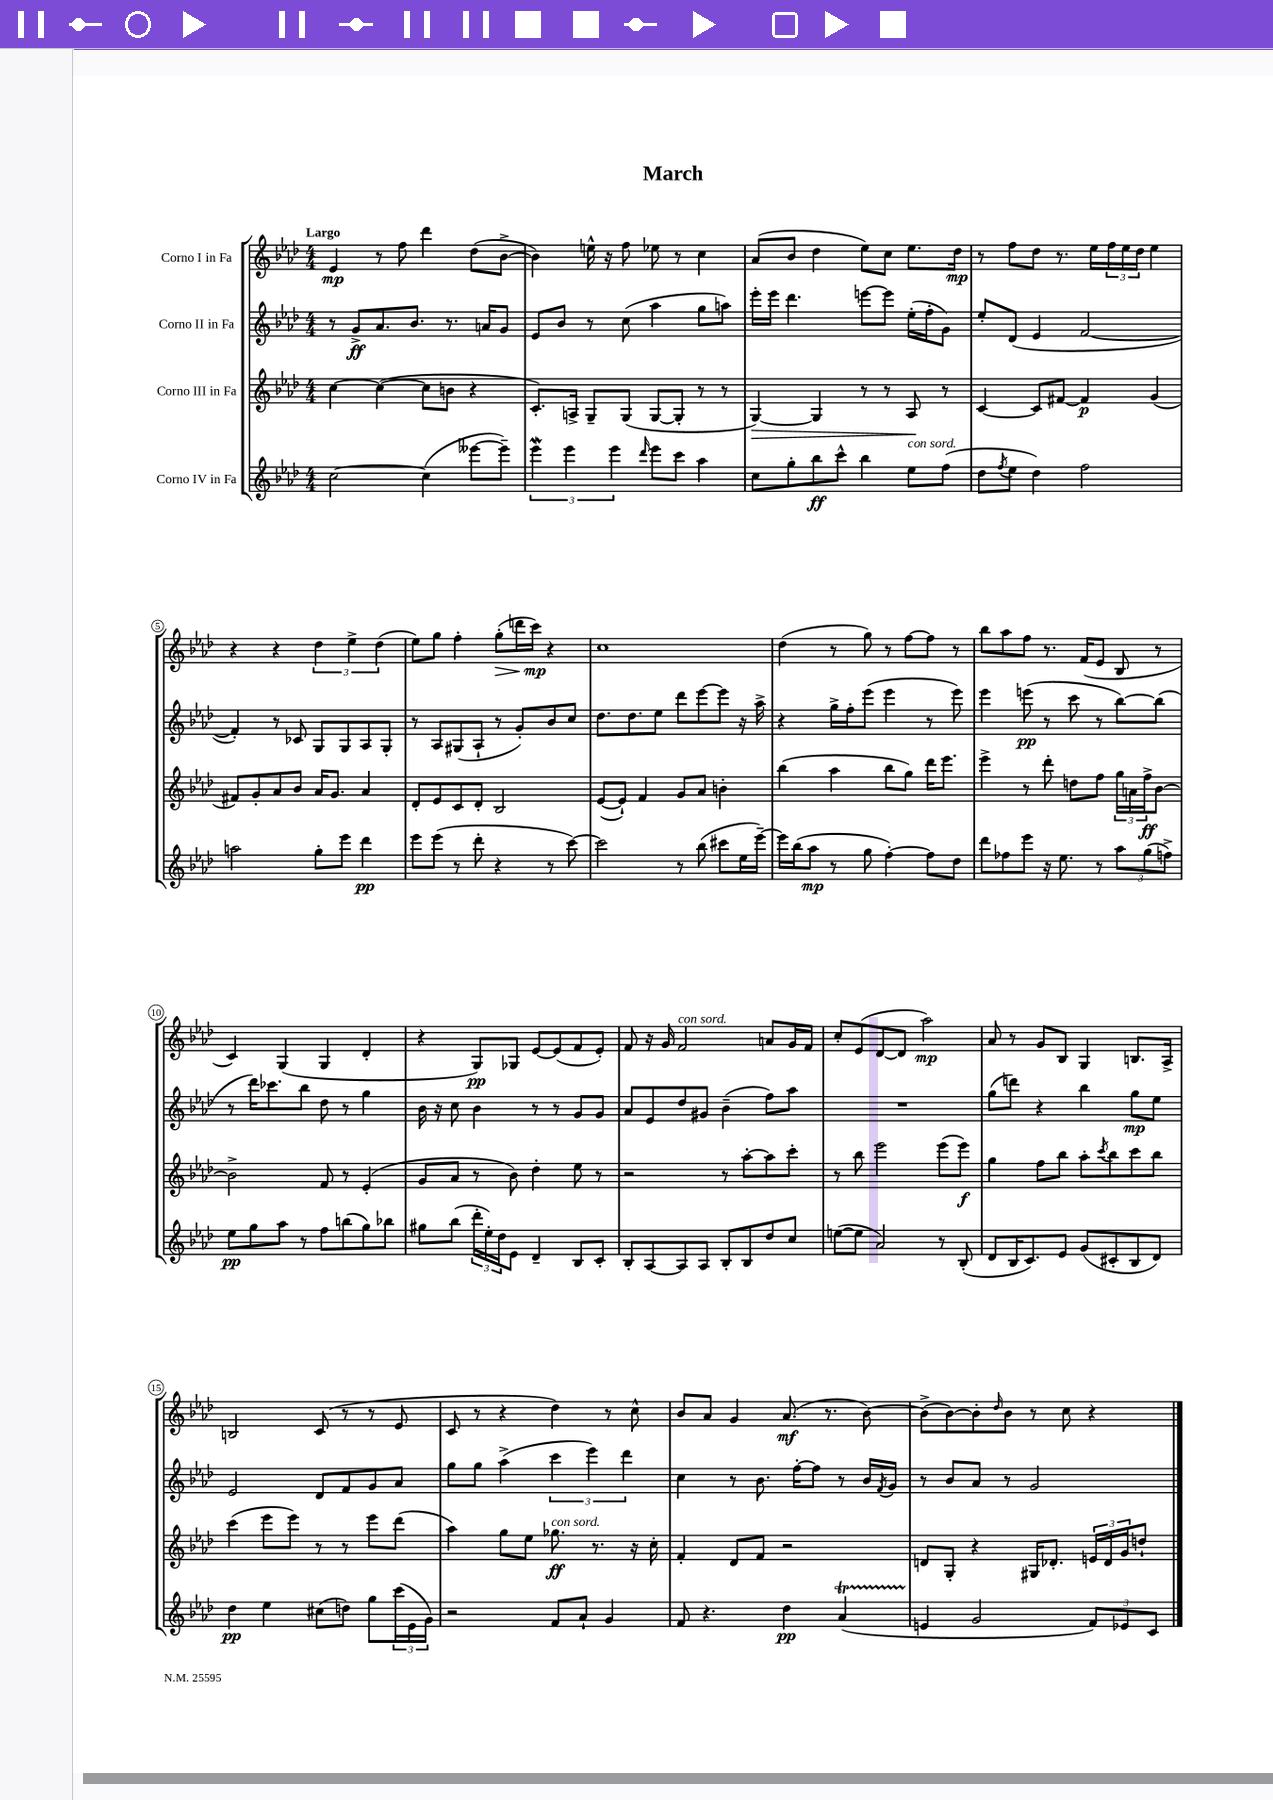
\header { title = "March" }
<<
\new StaffGroup <<
\new Staff = "s0" \with { instrumentName = "Corno I in Fa" } {
    \clef treble \key aes \major \numericTimeSignature \time 4/4 \tempo "Largo"
    ees'4\mp r8 f''8 des'''4 des''8( bes'8~-> |
    bes'4) e''16-^ r16 f''8 ees''8 r8 c''4 |
    aes'8( bes'8 des''4 ees''8) c''8 ees''8. des''16\mp |
    r8 f''8 des''8 r8. ees''16 \tuplet 3/2 { f''16 ees''16 des''16 } ees''4 |
    r4 r4 \tuplet 3/2 { des''4 ees''4-> des''4( } |
    ees''8) g''8 f''4-. g''8-.\>( d'''16 c'''16\mp\!) r4 |
    c''1 |
    des''4( r8 g''8) r8 f''8~ f''8 r8 |
    bes''8 aes''8 f''8 r8. f'16( ees'8 bes8 r8 |
    c'4) g4( g4 des'4-. |
    r4 g8\pp) ges8 ees'8~ ees'8( f'8 ees'8-.) |
    f'8 r16 g'16 f'2^\markup { \italic "con sord." } a'8 g'16 f'16 |
    c''8-. ees'8( des'8~ des'8 aes''2\mp) |
    aes'8 r8 g'8 bes8 g4 b8. aes16-> |
    b2 c'8( r8 r8 ees'8 |
    c'8 r8 r4 des''4) r8 c''8-^ |
    bes'8 aes'8 g'4 aes'8.\mf( r8. bes'8~) |
    bes'8->( bes'8~) bes'8-. \grace { des''16 } bes'8 r8 c''8 r4 \bar "|." |
}
\new Staff = "s1" \with { instrumentName = "Corno II in Fa" } {
    \clef treble \key aes \major \numericTimeSignature \time 4/4
    r8 g'8->\ff aes'8. bes'8. r8. a'16 g'8 |
    ees'8 bes'8 r8 c''8( aes''4 g''8 a''8) |
    ees'''16-. ees'''16 des'''4. e'''8~ e'''8 ees''16-.( f''16-. g'8) |
    ees''8-. des'8( ees'4 f'2~ |
    f'4-.) r8 ces'8 g8 g8 aes8 g8-. |
    r8 aes8 gis8( aes8-! r8 g'8-.) bes'8 c''8 |
    des''8. des''8. ees''8 des'''8 ees'''8~ ees'''8 r16 aes''16-> |
    r4 g''16-> f''16-. ees'''8( ees'''4 r8 ees'''8) |
    ees'''4 e'''8\pp( r8 c'''8 r8 bes''8~) bes''8( |
    r8 des'''16) ces'''8. bes''8 des''8 r8 g''4 |
    bes'16 r16 c''8 bes'4 r8 r8 g'8 g'8 |
    aes'8 ees'8 des''8 gis'8 bes'4--( f''8) aes''8 |
    R1 |
    g''8( d'''8) r4 bes''4 g''8\mp ees''8 |
    ees'2 des'8 f'8 g'8 aes'8 |
    g''8 g''8 aes''4->( \tuplet 3/2 { c'''4 ees'''4) des'''4 } |
    c''4 r8 bes'8. f''16~-. f''8 r8 bes'16 \acciaccatura { f'8 } g'16 |
    r8 bes'8 aes'8 r8 g'2 \bar "|." |
}
\new Staff = "s2" \with { instrumentName = "Corno III in Fa" } {
    \clef treble \key aes \major \numericTimeSignature \time 4/4
    c''4~ c''4~( c''8 b'8 r4 |
    c'8.-.) a16-> g8-- g8( g8~ g8-. r8 r8 |
    g4~\>) g4 r8 r8 aes8\! r8 |
    c'4~ c'8 fis'8~ fis'4\p g'4( |
    fis'8) g'8-. aes'8 bes'8 aes'16 g'8. aes'4 |
    des'8-. ees'8 c'8 des'8-. bes2 |
    ees'8~( ees'8-!) f'4 g'8 aes'8 b'4-. |
    bes''4( aes''4 bes''8 g''8) des'''16 ees'''8. |
    ees'''4-> r8 des'''8-. d''8 f''8 \tuplet 3/2 { g''16 a'16 f''16->\ff } bes'8~ |
    bes'2-> f'8 r8 ees'4-.( |
    g'8 aes'8 r8 bes'8) des''4-. ees''8 r8 |
    r2 r8 aes''8~-. aes''8 c'''8-. |
    r8 bes''8 ees'''2 ees'''8( ees'''8\f) |
    g''4 f''8 bes''8 aes''8-. \acciaccatura { c'''8 } bes''8 c'''8 bes''8 |
    c'''4( ees'''8 ees'''8) r8 r8 ees'''8 des'''8( |
    aes''4) g''8 ees''8 ges''8.\ff^\markup { \italic "con sord." } r8. r16 c''16-. |
    f'4-. des'8 f'8 r2 |
    d'8 g8-. r4 gis16 des'8.-. \tuplet 3/2 { e'16 des'16 g'16 } d''8-! \bar "|." |
}
\new Staff = "s3" \with { instrumentName = "Corno IV in Fa" } {
    \clef treble \key aes \major \numericTimeSignature \time 4/4
    c''2~ c''4( eeses'''8~ eeses'''8--) |
    \tuplet 3/2 { ees'''4\mordent ees'''4 ees'''4 } \grace { des'''16 } ees'''8 c'''8 aes''4 |
    c''8 g''8-. bes''8\ff c'''8-^ bes''4 ees''8^\markup { \italic "con sord." } f''8( |
    des''8 \acciaccatura { f''8 } ees''8 des''4) f''2 |
    a''2 g''8-. ees'''8 des'''4\pp |
    ees'''8 ees'''8( r8 des'''8-. r4 r8 c'''8~) |
    c'''2 r8 bes''8( cis'''8 ees''16 ees'''16~--) |
    ees'''16 bes''16( aes''8\mp r8 g''8 f''4~-.) f''8 des''8 |
    des'''8 fes''8 ees'''8 r16 ees''8. r8 \tuplet 3/2 { aes''8 g''8( f''8->) } |
    ees''8\pp g''8 aes''8 r8 f''8 b''8( g''8) bes''8 |
    gis''8 bes''8( \tuplet 3/2 { des'''16-. ees''16-.) des''16 } ees'8 des'4-- bes8 c'8-. |
    bes8-. aes8~ aes8 aes8 bes8-. bes8 des''8 c''8 |
    e''8~( e''8 aes'2) r8 bes8-.( |
    des'8 bes16 c'8.) ees'8 g'8( cis'8-. bes8 des'8) |
    des''4\pp ees''4 cis''8( d''8) g''8 \tuplet 3/2 { c'''16( ees'16 g'16) } |
    r2 f'8 aes'8-! g'4 |
    f'8 r4. des''4\pp aes'4\startTrillSpan( |
    e'4\stopTrillSpan g'2 \tuplet 3/2 { f'8) ees'8 c'8 } \bar "|." |
}
>>
>>
\layout { \context { \Score \override BarNumber.stencil = #(make-stencil-circler 0.1 0.3 ly:text-interface::print) } }
